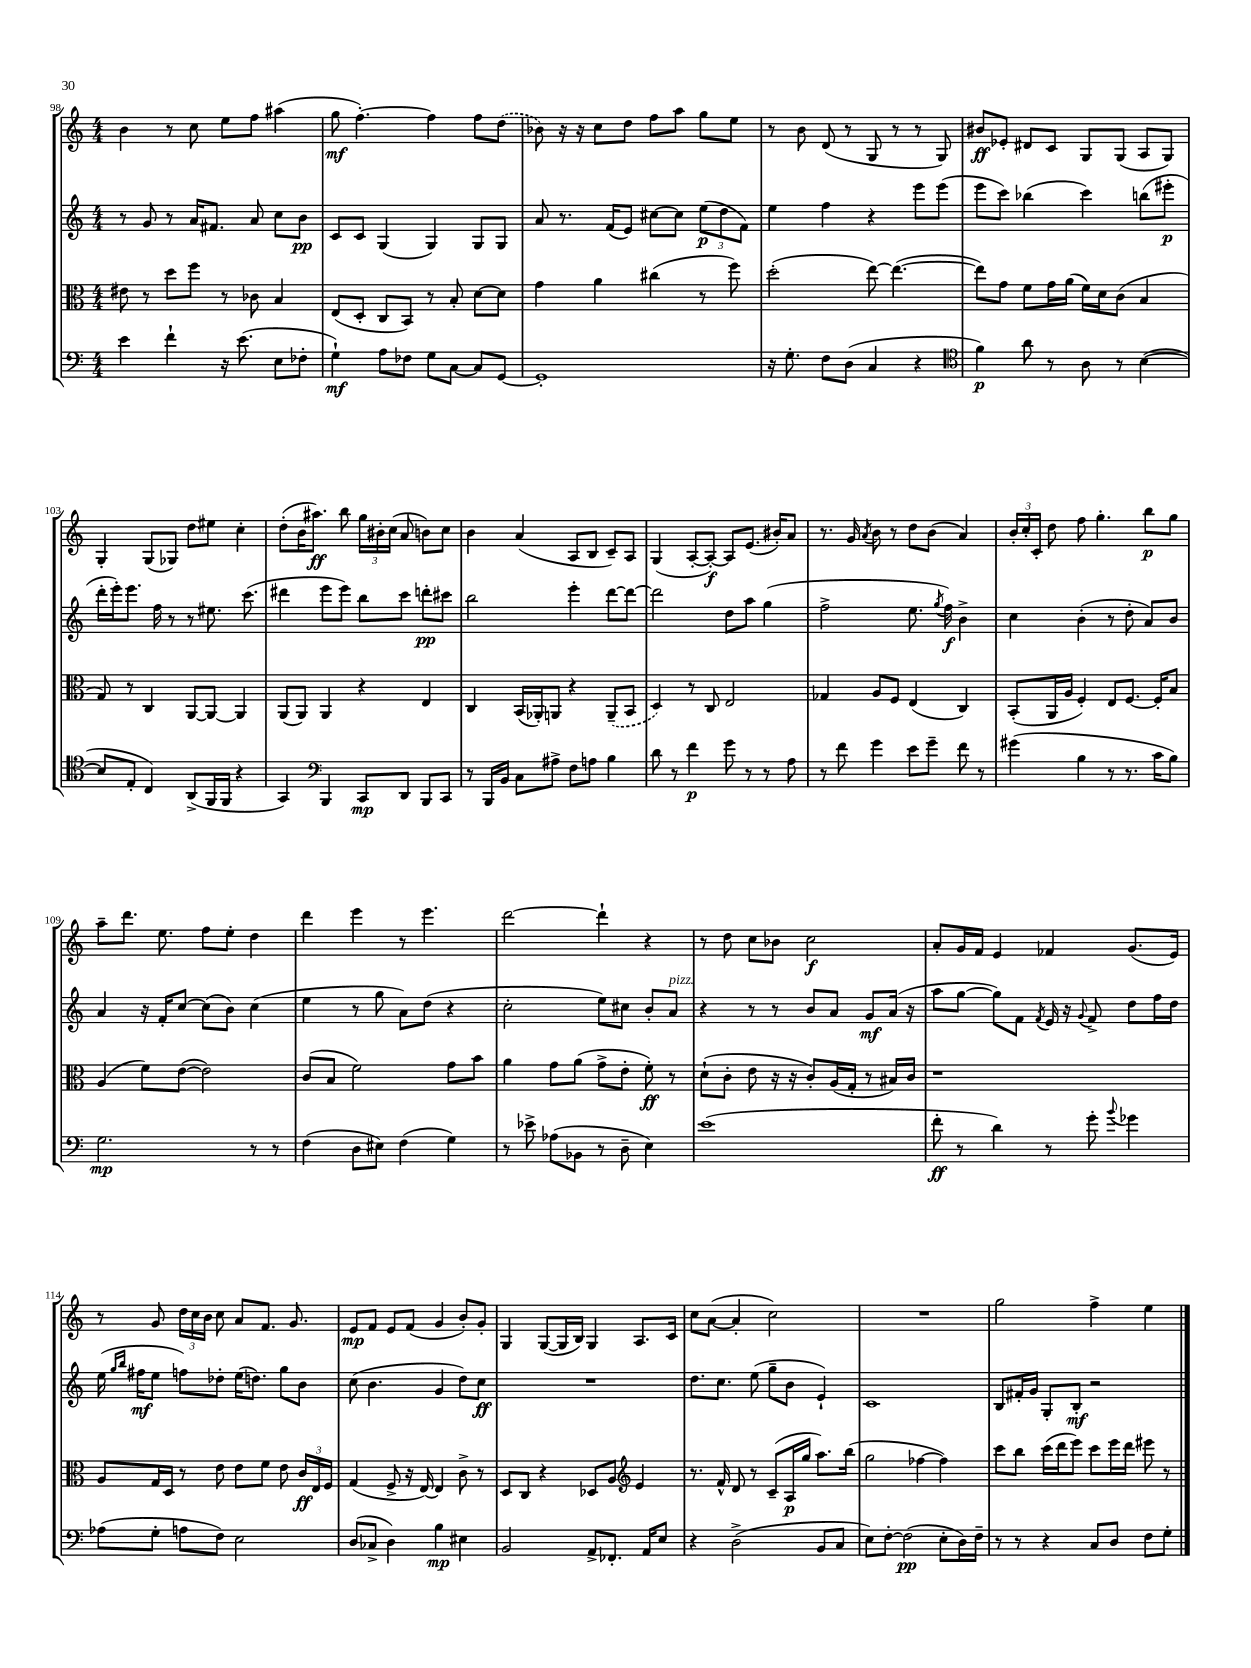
<<
\new StaffGroup <<
\new Staff = "s0" {
    \clef treble \key c \major \numericTimeSignature \time 4/4
    \autoBeamOff b'4 r8 c''8 e''8[ f''8] ais''4( |
    g''8\mf f''4.~-.) f''4 f''8[ \once \slurDashed d''8]( |
    bes'8) r16 r16 c''8[ d''8] f''8[ a''8] g''8[ e''8] |
    r8 b'8 d'8( r8 g8 r8 r8 g8) |
    bis'8[\ff ees'8]-. dis'8[ c'8] g8[ g8]( a8[ g8]) |
    g4-. g8[( ges8]) d''8[ eis''8] c''4-. |
    d''8[-.( b'16 ais''8.]\ff) b''8 \tuplet 3/2 { g''16[ bis'16-. c''16]( } a'8 b'8[) c''8] |
    b'4 a'4( a8[ b8] c'8[--) a8] |
    g4( a8[~-. a8]~-.\f) a8[ e'8.]( bis'16[-.) a'8] |
    r8. g'16 \acciaccatura { a'8 } b'8 r8 d''8[ b'8]( a'4) |
    \tuplet 3/2 { b'16[-. c''16-. c'16]-. } d''8 f''8 g''4.-. b''8[\p g''8] |
    a''8[-- d'''8.] e''8. f''8[ e''8]-. d''4 |
    d'''4 e'''4 r8 e'''4. |
    d'''2~ d'''4-! r4 |
    r8 d''8 c''8[ bes'8] c''2\f |
    a'8[-. g'16 f'16] e'4 fes'4 g'8.[( e'16]) |
    r8 g'8 \tuplet 3/2 { d''16[ c''16 b'16] } c''8 a'8[ f'8.] g'8. |
    e'8[\mp f'8] e'8[ f'8]( g'4 b'8[-.) g'8]-. |
    g4 g8[~( g16 b16]) g4 a8.[ c'16] |
    c''8[ a'8]~( a'4-. c''2) |
    R1 |
    g''2 f''4-> e''4 \bar "|." |
}
\new Staff = "s1" {
    \clef treble \key c \major \numericTimeSignature \time 4/4
    \autoBeamOff r8 g'8 r8 a'16[ fis'8.] a'8 c''8[ b'8]\pp |
    c'8[ c'8] g4( g4) g8[ g8] |
    a'8 r8. f'16[( e'8]) cis''8[~ cis''8] \tuplet 3/2 { e''8[\p( d''8 f'8]) } |
    e''4 f''4 r4 e'''8[ e'''8]( |
    e'''8[ c'''8]) bes''4( c'''4) b''8[( eis'''8]-.\p |
    d'''16[-. e'''16-.) e'''8.] f''16 r8 r8 eis''8. c'''8.( |
    dis'''4 e'''8[ e'''8]) b''8[ c'''8] d'''8[-.\pp cis'''8] |
    b''2 e'''4-. d'''8[~ d'''8]~ |
    d'''2 d''8[ a''8] g''4( |
    f''2-> e''8. \acciaccatura { g''8 } f''16\f) b'4-> |
    c''4 b'4-.( r8 d''8-. a'8[) b'8] |
    a'4 r16 f'16[-. c''8]~ c''8[( b'8]) c''4( |
    e''4 r8 g''8 a'8[) d''8]( r4 |
    c''2-. e''8[) cis''8] b'8[-. a'8]^\markup { \italic "pizz." } |
    r4 r8 r8 b'8[ a'8] g'8[\mf a'16]( r16 |
    a''8[ g''8]~ g''8[) f'8] \acciaccatura { f'8 } e'16 r16 \appoggiatura { g'8 } f'8-> d''8[ f''16 d''16] |
    e''16( \grace { g''16[ b''16] } fis''16[\mf e''8] f''8[) des''8]-. e''16[( d''8.]) g''8[ b'8] |
    c''8( b'4. g'4 d''8[) c''8]\ff |
    R1 |
    d''8.[ c''8.] e''8( g''8[-- b'8] e'4-!) |
    c'1 |
    b8[ fis'16-. g'16] g8[-. b8]-.\mf r2 \bar "|." |
}
\new Staff = "s2" {
    \clef alto \key c \major \numericTimeSignature \time 4/4
    \autoBeamOff eis'8 r8 d''8[ f''8] r8 ces'8 b4 |
    e8[( d8]-. c8[ b,8]) r8 b8-. d'8[~ d'8] |
    g'4 a'4 cis''4( r8 f''8) |
    d''2-.( e''8~) e''4.~( |
    e''8[) g'8] f'8[ g'16 a'16]( f'16[) d'16 c'8]( b4 |
    g8) r8 c4 a,8[~ a,8]~ a,4 |
    a,8[( a,8]) a,4 r4 e4 |
    c4 b,16[( aes,16-.) a,8] r4 \once \slurDashed a,8[--( b,8] |
    d4) r8 c8 e2 |
    ges4 a8[ f8] e4( c4) |
    b,8[-.( a,16 a16] f4-.) e8[ f8.]~ f16[-. b8] |
    a4( f'8[) e'8]~( e'2) |
    c'8[( b8] f'2) g'8[ b'8] |
    a'4 g'8[ a'8]( g'8[-> e'8]-. f'8-.\ff) r8 |
    d'8[-!( c'8]-. e'8 r16 r16 c'8[-.) a16( g16]-. r8 bis16[) c'16] |
    r1 |
    a8[ g16 d16] r8 e'8 e'8[ f'8] e'8 \tuplet 3/2 { c'16[\ff e16 f16] } |
    g4( f8-> r16 e16~) e4 c'8-> r8 |
    d8[ c8] r4 des8[ a8] \clef treble e'4 |
    r8. f'16-^ d'8 r8 c'8[--( a16\p g''16] a''8.[) b''16]( |
    g''2 fes''4~ fes''4) |
    c'''8[ b''8] c'''16[( d'''16 e'''8]) c'''8[ e'''16 d'''16] eis'''8 r8 \bar "|." |
}
\new Staff = "s3" {
    \clef bass \key c \major \numericTimeSignature \time 4/4
    \autoBeamOff e'4 f'4-! r16 e'8.( e8[ fes8]-. |
    g4-!\mf) a8[ fes8] g8[ c8]~ c8[ g,8]~ |
    g,1-. |
    r16 g8.-. f8[ d8]( c4 r4 |
    \clef tenor f'4\p) a'8 r8 a8 r8 b4~( |
    b8[ e8]-. c4) a,8[->( f,16 f,16] r4 |
    g,4) \clef bass b,,4 c,8[\mp d,8] b,,8[ c,8] |
    r8 b,,16[ b,16] c8[ ais8]-> f8[ a8] b4 |
    d'8 r8 f'4\p g'8 r8 r8 a8 |
    r8 f'8 g'4 e'8[ g'8]-- f'8 r8 |
    gis'4( b4 r8 r8. c'16[ b8]) |
    g2.\mp r8 r8 |
    f4( d8[ eis8]) f4( g4) |
    r8 ees'8-> aes8[( bes,8] r8 d8-- e4) |
    e'1( |
    f'8-.\ff r8 d'4) r8 g'8-. \appoggiatura { b'8 } ges'4 |
    aes8[( g8]-. a8[ f8]) e2 |
    d8[( ces8]-> d4) b4\mp eis4 |
    b,2 a,8[-> fes,8.]-. a,16[ e8] |
    r4 d2->( b,8[ c8] |
    e8[) f8]~-. f2\pp( e8[-. d16) f16]-- |
    r8 r8 r4 c8[ d8] f8[ g8]-. \bar "|." |
}
>>
>>
\layout { \context { \Score currentBarNumber = #98 } }
